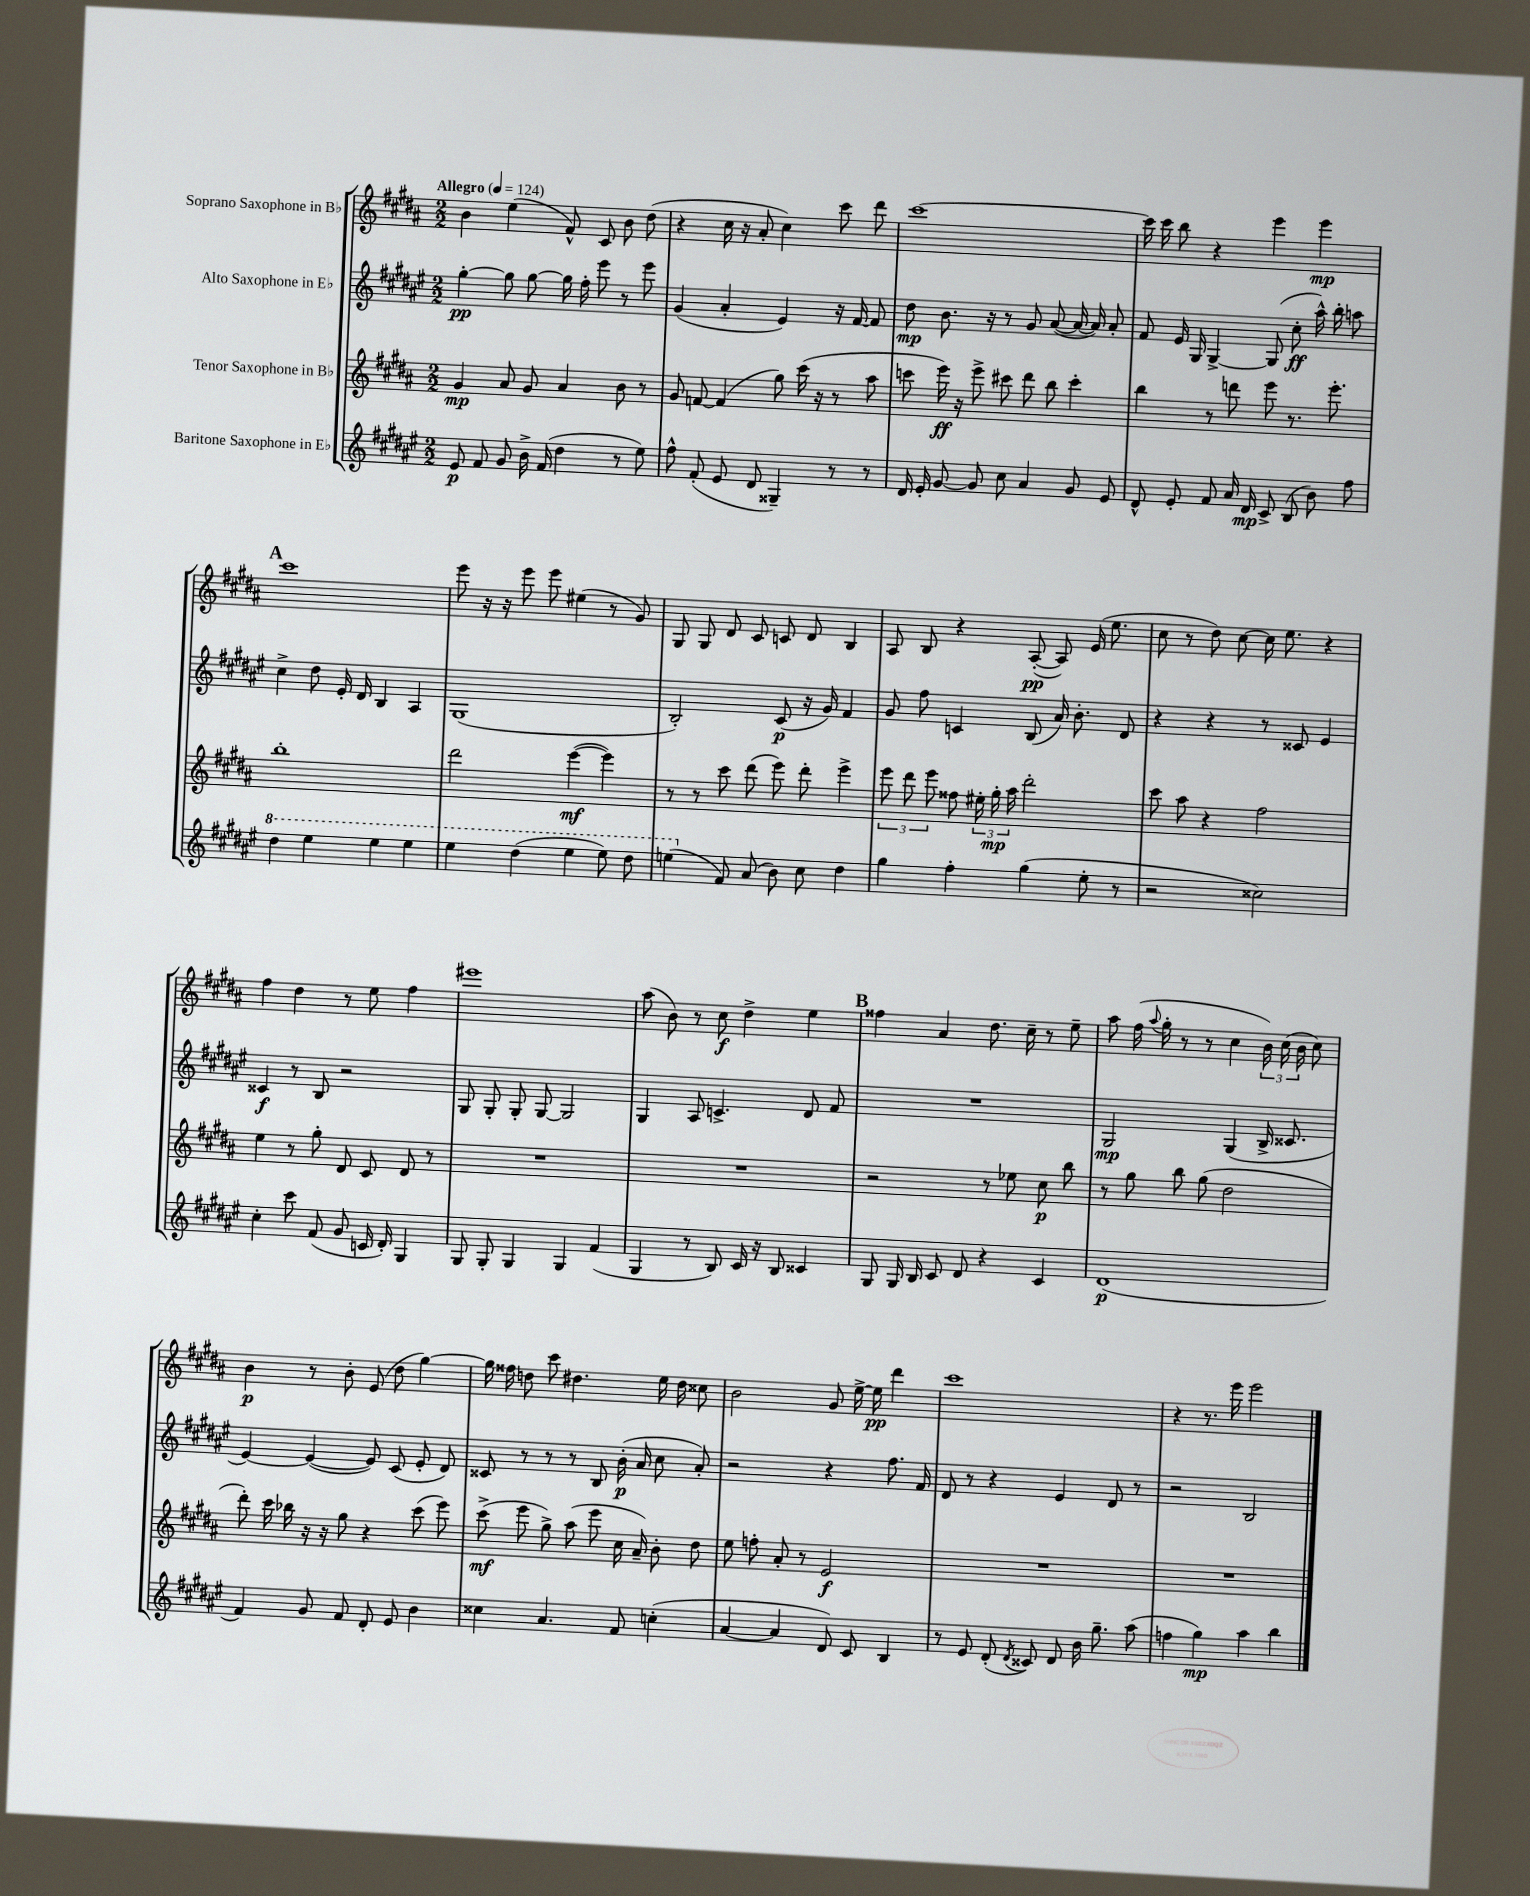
<<
\new StaffGroup <<
\new Staff = "s0" \with { instrumentName = "Soprano Saxophone in Bb" } {
    \clef treble \key b \major \numericTimeSignature \time 2/2 \tempo "Allegro" 4 = 124
    \autoBeamOff b'4 e''4( fis'8-^) cis'8 b'8 dis''8( |
    r4 cis''16 r16 ais'8-. cis''4) cis'''8 dis'''8 |
    cis'''1~ |
    cis'''16 cis'''16 b''8 r4 e'''4 e'''4\mp |
    \mark \markup { \bold "A" } cis'''1 |
    e'''8 r16 r16 e'''8 e'''8 eis''4( r8 gis'8) |
    gis8 gis8 dis'8 cis'8 c'8 dis'8 b4 |
    ais8 b8 r4 ais8~-.\pp( ais8) e'16( e''8. |
    cis''8 r8 dis''8) cis''8~ cis''16 e''8. r4 |
    fis''4 dis''4 r8 e''8 fis''4 |
    eis'''1 |
    ais''8( b'8) r8 cis''8\f dis''4-> e''4 |
    \mark \markup { \bold "B" } fisis''4 ais'4 dis''8. cis''16-- r8 e''8-- |
    ais''8 fis''16( \appoggiatura { ais''8 } gis''16-. r8 r8 cis''4 \tuplet 3/2 { b'16) cis''16( b'16 } cis''8) |
    b'4\p r8 b'8-. e'8( dis''8 gis''4~) |
    gis''16 fisis''16 d''8 cis'''8 dis''4. e''16 dis''16 cisis''8 |
    b'2 gis'8 e''16~-> e''16\pp dis'''4 |
    cis'''1 |
    r4 r8. e'''16 e'''2 \bar "|." |
}
\new Staff = "s1" \with { instrumentName = "Alto Saxophone in Eb" } {
    \clef treble \key fis \major \numericTimeSignature \time 2/2
    \autoBeamOff gis''4~-.\pp gis''8 gis''8~ gis''16 fis''16-. eis'''8 r8 eis'''8 |
    gis'4( ais'4-. eis'4) r16 fis'16~ fis'8 |
    dis''8\mp b'8. r16 r8 gis'8 ais'8~( ais'16~ ais'16) ais'8-. |
    fis'8 eis'16 gis16 gis4~-> gis8( cis''8-.\ff ais''16-^) b''16-. a''8 |
    \mark \markup { \bold "A" } cis''4-> dis''8 eis'16-. dis'16 b4 ais4 |
    gis1( |
    b2-.) cis'8\p( r16 gis'16) fis'4 |
    gis'8 fis''8 c'4 b8( ais'16) b'8.-. dis'8 |
    r4 r4 r8 cisis'8 eis'4 |
    cisis'4\f r8 b8 r2 |
    gis8 gis8-. gis8-. gis8~ gis2 |
    gis4 ais8 c'4.-> dis'8 fis'8 |
    \mark \markup { \bold "B" } R1 |
    gis2\mp gis4( b16-> cisis'8. |
    eis'4~) eis'4~( eis'8) cis'8( eis'8-. dis'8) |
    cisis'8 r8 r8 r8 b8 b'16-.\p( ais'16 cis''8 ais'8-.) |
    r2 r4 fis''8. fis'16 |
    dis'8 r8 r4 eis'4 dis'8 r8 |
    r2 b2 \bar "|." |
}
\new Staff = "s2" \with { instrumentName = "Tenor Saxophone in Bb" } {
    \clef treble \key b \major \numericTimeSignature \time 2/2
    \autoBeamOff gis'4\mp ais'8 gis'8 ais'4 b'8 r8 |
    gis'8 f'8~ f'4( gis''8) cis'''16( r16 r8 ais''8 |
    c'''8 e'''16\ff) r16 e'''8-> cis'''8 dis'''8 b''8 cis'''4-. |
    b''4 r8 d'''8 e'''8 r8. e'''8.-. |
    \mark \markup { \bold "A" } b''1-. |
    dis'''2 e'''4~\mf( e'''4) |
    r8 r8 cis'''8 dis'''8( e'''8) dis'''8-. e'''4-> |
    \tuplet 3/2 { e'''8 dis'''8 e'''8 } fisis''8 \tuplet 3/2 { eis''16-. gis''16-.\mp ais''16 } dis'''2-. |
    cis'''8 ais''8 r4 fis''2 |
    e''4 r8 gis''8-. dis'8 cis'8 dis'8 r8 |
    R1 |
    R1 |
    \mark \markup { \bold "B" } r2 r8 ees''8 cis''8\p b''8 |
    r8 gis''8 b''8 gis''8( dis''2 |
    dis'''8-.) cis'''16 bes''16 r16 r16 gis''8 r4 cis'''8( e'''8) |
    cis'''8->\mf( e'''8 gis''8->) ais''8( e'''8 cis''16 ais'16--) b'8-. dis''8 |
    e''8 f''8-. ais'8-. r8 e'2\f |
    R1 |
    R1 \bar "|." |
}
\new Staff = "s3" \with { instrumentName = "Baritone Saxophone in Eb" } {
    \clef treble \key fis \major \numericTimeSignature \time 2/2
    \autoBeamOff eis'8\p fis'8 gis'8 b'16-> fis'16( dis''4 r8 eis''8) |
    fis''8-^ fis'8-.( eis'8 dis'8 gisis4--) r8 r8 |
    dis'16 eis'16-. gis'8~ gis'8 cis''8 ais'4 gis'8 eis'8 |
    dis'8-^ eis'8-. fis'8 ais'16 dis'16\mp cis'8-> b8( b'8) fis''8 |
    \mark \markup { \bold "A" } \ottava #1 dis'''4 eis'''4 eis'''4 eis'''4 |
    eis'''4 dis'''4( eis'''4 eis'''8) dis'''8 |
    e'''4( \ottava #0 fis'8) ais'8( b'8) cis''8 dis''4 |
    gis''4 fis''4-. gis''4( eis''8-. r8 |
    r2 cisis''2) |
    cis''4-. cis'''8 fis'8( gis'8 c'16 dis'16-.) gis4 |
    gis8 gis8-. gis4 gis4 fis'4( |
    gis4 r8 b8) cis'16 r16 b8 cisis'4 |
    \mark \markup { \bold "B" } gis8 gis16 b16 cis'8 dis'8 r4 cis'4 |
    dis'1\p( |
    fis'4) gis'8 fis'8 dis'8-. eis'8 b'4 |
    cisis''4 ais'4. fis'8 c''4-.( |
    ais'4~ ais'4 dis'8) cis'8 b4 |
    r8 eis'8 dis'8-.( \acciaccatura { dis'8 } cisis'8) dis'8 b'16 gis''8.-- ais''8( |
    f''4 gis''4\mp) ais''4 b''4 \bar "|." |
}
>>
>>
\layout { \context { \Score \remove "Bar_number_engraver" } }
